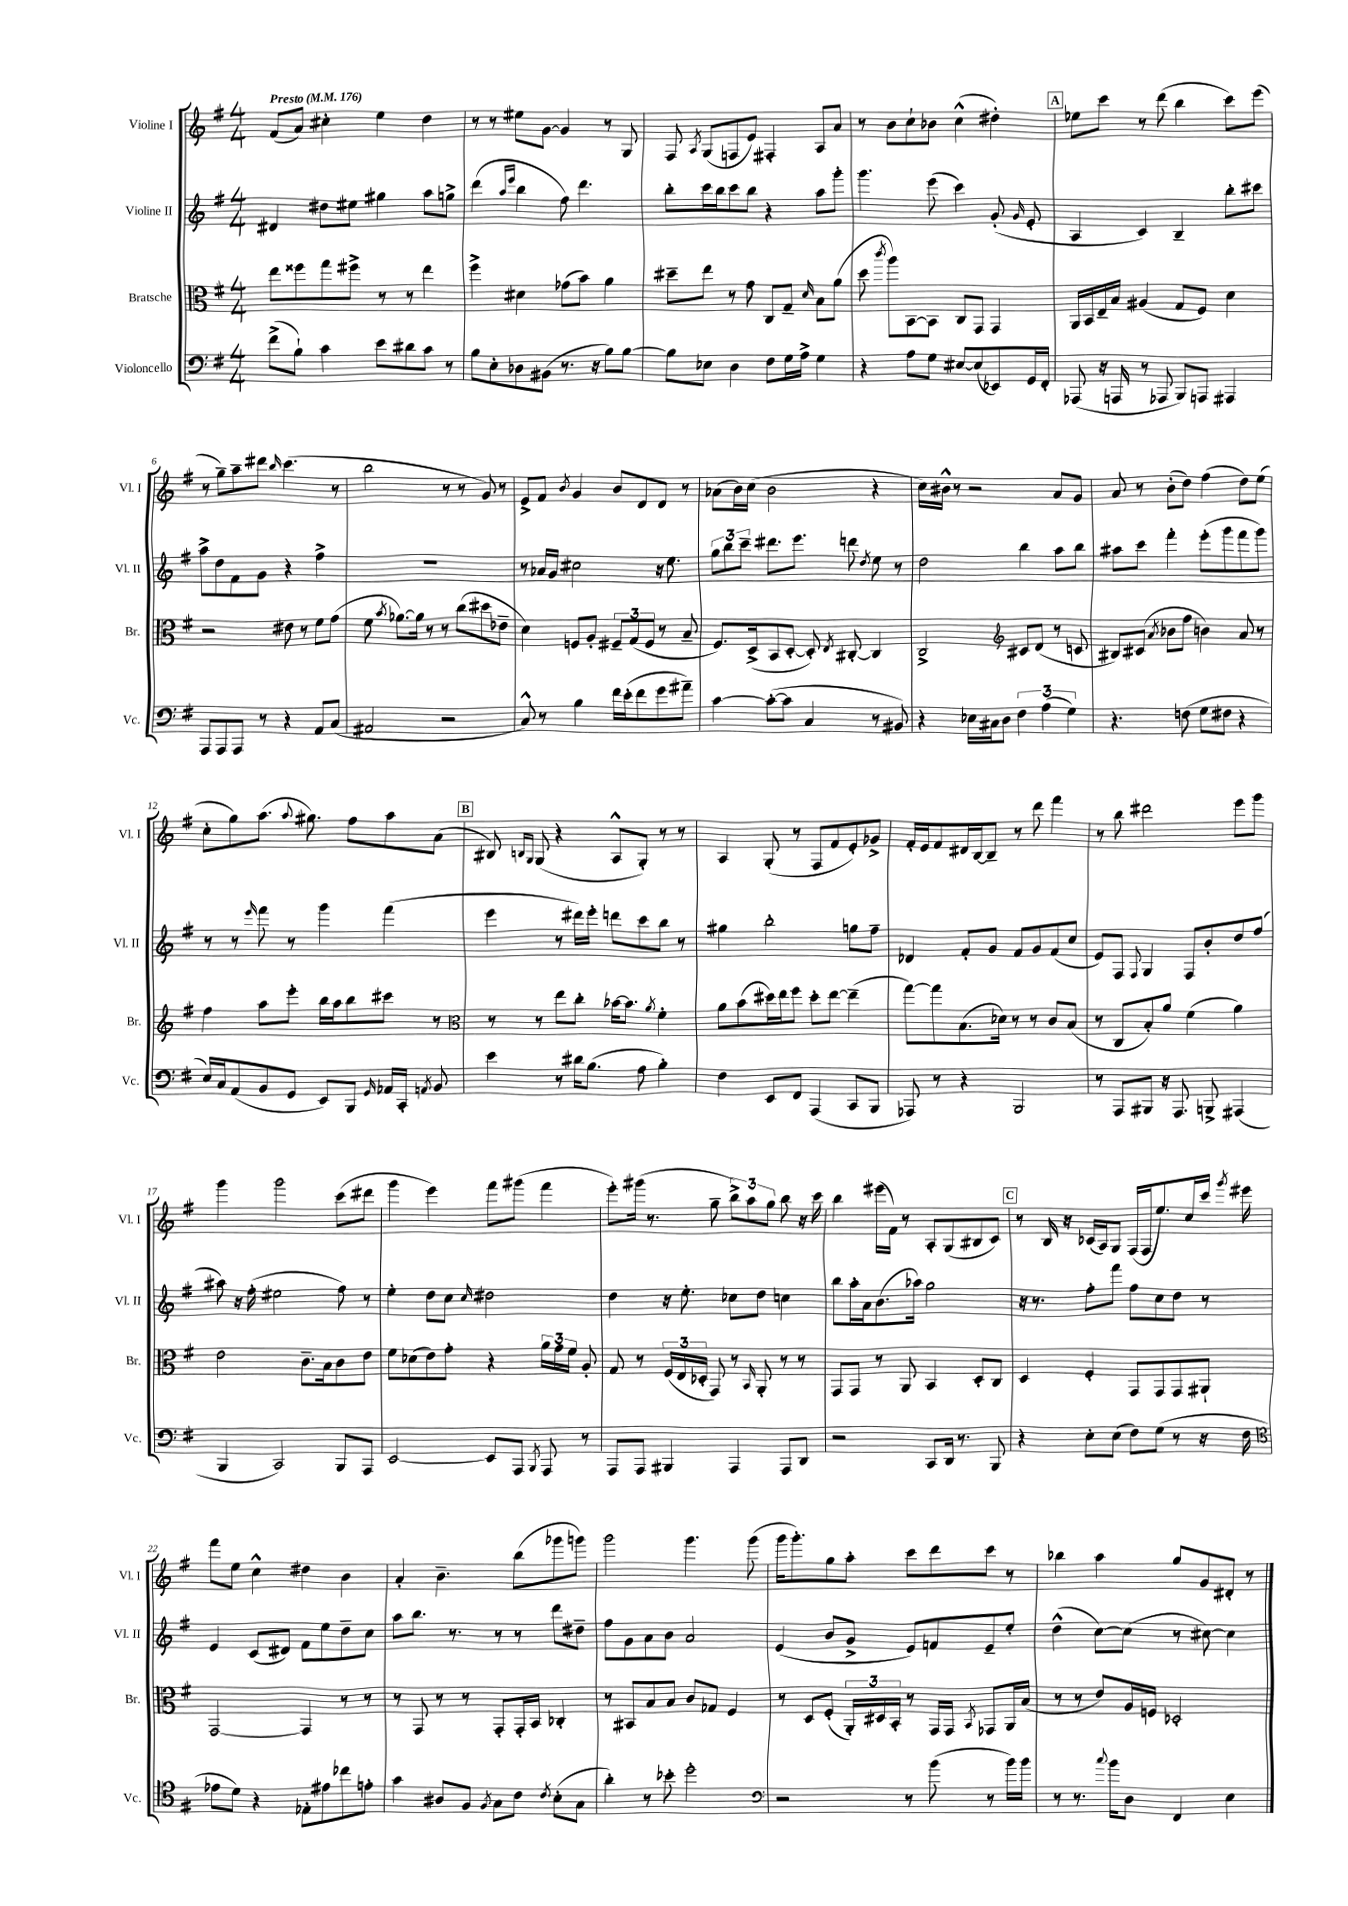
<<
\new StaffGroup <<
\new Staff = "s0" \with { instrumentName = "Violine I" shortInstrumentName = "Vl. I" } {
    \clef treble \key g \major \numericTimeSignature \time 4/4 \tempo "Presto" 4 = 176
    \autoBeamOff fis'8[( a'8]) cis''4-. e''4 d''4 |
    r8 r8 eis''8[ g'8]~ g'4 r8 g8 |
    fis8 \acciaccatura { a8 } g8[( f8 e'8]) fis4-. a8[ a'8] |
    r8 b'8[ c''8-! bes'8] c''4-^( dis''4-.) |
    \mark \markup { \box "A" } ees''8[ c'''8] r8 d'''8( b''4 c'''8[) e'''8]( |
    r8 g''8[--) a''8-- dis'''8] \grace { b''16 } c'''4.( r8 |
    b''2 r8 r8 g'8) r8 |
    e'8[-> fis'8] \acciaccatura { b'8 } g'4 b'8[ d'8 d'8] r8 |
    aes'8[( b'16) c''16]( b'2 r4 |
    c''16[) bis'16]-^ r8 r2 a'8[ g'8] |
    a'8 r8 b'8[-.( d''8]) fis''4( d''8[) e''8]( |
    c''8[-. g''8) a''8.]( \appoggiatura { a''8 } gis''8.) fis''8[ a''8 a'8]( |
    \mark \markup { \box "B" } bis8) \grace { b16[ g16] } g8( r4 a8[-^ g8]-.) r8 r8 |
    a4 g8-.( r8 fis8[ fis'8 e'8-.) ges'8]-> |
    fis'16[-. e'16 fis'8 dis'16 b16~ b8]-- r8 d'''8 fis'''4 |
    r8 b''8 dis'''2 e'''8[ g'''8] |
    g'''4 g'''2 c'''8[( dis'''8] |
    g'''4 e'''4) fis'''8[ gis'''8]( fis'''4 |
    e'''8[-.) gis'''16]( r8. g''8-- \tuplet 3/2 { b''8[->) a''8 g''8] } b''8 r16 c'''16 |
    b''4 eis'''16[( fis'16]) r8 a8[-. g8( bis8 c'8]) |
    \mark \markup { \box "C" } r8 b16 r16 ces'16[( a16) g8] fis16[( fis16 e''8.) c''16 c'''16] \acciaccatura { g'''8 } eis'''16 |
    fis'''8[ e''8] c''4-^ dis''4 b'4 |
    a'4-. b'4.-- b''8[( ges'''8 g'''8]) |
    g'''2 g'''4. g'''8( |
    g'''16[ g'''8.-.) g''8 a''8]-. c'''8[ d'''8 c'''8] r8 |
    bes''4 a''4 g''8[ g'8 dis'8]-. r8 \bar "|." |
}
\new Staff = "s1" \with { instrumentName = "Violine II" shortInstrumentName = "Vl. II" } {
    \clef treble \key g \major \numericTimeSignature \time 4/4
    \autoBeamOff dis'4 dis''8[ eis''8] gis''4 a''8[ g''8]-> |
    d'''4( \grace { a''16[ e'''16] } b''4 fis''8) d'''4. |
    b''8[-. c'''16 b''16 c'''8 b''8] r4 a''8[ g'''8]-. |
    g'''4. e'''8( c'''4) g'8-.( \grace { g'16 } e'8-. |
    \mark \markup { \box "A" } a4 c'4) b4-- b''8[-. cis'''8] |
    a''8[-> d''8 fis'8 g'8] r4 fis''4-> |
    R1 |
    r8 aes'16[ g'16] cis''2 r16 e''8. |
    \tuplet 3/2 { g''8[ b''8 c'''8]-- } dis'''8.[ e'''8.] d'''8 \acciaccatura { d''8 } e''8 r8 |
    d''2 b''4 a''8[ b''8] |
    ais''8[ c'''8] fis'''4-. e'''8[-.( g'''8 fis'''8 g'''8]) |
    r8 r8 \grace { e'''16 } fis'''8 r8 g'''4 fis'''4( |
    \mark \markup { \box "B" } e'''4 r8 dis'''16[) e'''16]-. d'''8[ c'''8 b''8] r8 |
    gis''4 b''2-. g''8[ fis''8]-- |
    des'4 fis'8[-. g'8] fis'8[ g'8 fis'8( c''8] |
    e'8[) fis8] \appoggiatura { fis8 } g4 fis8[ b'8-. d''8 fis''8]( |
    ais''8) r16 fis''16-.( eis''2 fis''8) r8 |
    e''4-. d''8[ c''8] \grace { c''16 } dis''2 |
    d''4 r16 e''8.-. ces''8[ d''8] c''4 |
    b''8[ a''16-. a'16 b'8.( aes''16]) g''2 |
    \mark \markup { \box "C" } r16 r8. fis''8[-. fis'''8] fis''8[ c''8 d''8] r8 |
    e'4 c'8[( dis'8]) fis'8[ e''8 d''8-- c''8] |
    a''8[ b''8.] r8. r8 r8 d'''8[ dis''8]-- |
    fis''8[ g'8 a'8 b'8] a'2 |
    e'4( b'8[ g'8]-> e'8[) f'8 e'8-- e''8]-. |
    d''4-^( c''8[~) c''8]( r8 cis''8~) cis''4 \bar "|." |
}
\new Staff = "s2" \with { instrumentName = "Bratsche" shortInstrumentName = "Br." } {
    \clef alto \key g \major \numericTimeSignature \time 4/4
    \autoBeamOff e''8[ fisis''8 g''8 fis''8]-> r8 r8 e''4 |
    fis''4-> dis'4 ges'8[( b'8]) a'4 |
    dis''8[-- e''8] r8 g'8 c8[ g8]-- \grace { d'16 } b8[ a'8]( |
    d''8 \acciaccatura { c'''8 } a''8[) b,8~ b,8] c8[ g,8] g,4 |
    \mark \markup { \box "A" } a,16[ b,16 e16-- b16] ais4( g8[ fis8]) d'4 |
    r2 eis'8 r8 fis'8[ g'8]( |
    fis'8 \acciaccatura { b'8 } aes'8.[~) aes'16] r8 r8 c''8[( dis''8 ees'8]-- |
    d'4) f8[ a8]-. \tuplet 3/2 { fis8[-- g8( fis8] } r8 b8-- |
    fis8.[) d16->( b,8 d8]~-. d8-.) \acciaccatura { e8 } cis8~-. cis4 |
    c2-> \clef treble cis'8[ d'8]( r8 c'8 |
    bis8[) cis'8]( \acciaccatura { a'8 } bes'8[ fis''8] b'4) a'8 r8 |
    fis''4 a''8[ e'''8]-. b''16[ a''16 b''8 cis'''8] r8 |
    \mark \markup { \box "B" } \clef alto r8 r8 e''8[ c''8]-. bes'16[~ bes'8.] \acciaccatura { a'8 } fis'4-. |
    a'8[ b'8( dis''16) e''16 fis''8] dis''8[-. e''8]~ e''4--( |
    g''8[~) g''8 b8.( des'16]) r8 r8 c'8[ b8]( |
    r8 c8[ b8-.) a'8] fis'4( a'4) |
    e'2 c'8.[-- b16 c'8 e'8] |
    fis'8[ des'8( e'8) g'8]-. r4 \tuplet 3/2 { a'16[ g'16 fis'16] } a8-. |
    g8 r8 \tuplet 3/2 { fis16[( e16 des16]-. } g,8) r8 \grace { b,16 } a,8-. r8 r8 |
    g,8[ g,8] r8 a,8 b,4 d8[-. c8] |
    \mark \markup { \box "C" } d4 fis4-. g,8[ g,8 g,8 ais,8]-! |
    g,2~ g,4 r8 r8 |
    r8 g,8 r8 r8 g,8[-. g,16-. b,16] ces4-. |
    r8 bis,8[ b8 b8] c'8[ ges8] fis4 |
    r8 d8[ fis8]-.( \tuplet 3/2 { a,16[-.) dis16 b,16]-. } r8 g,16[ g,16] \acciaccatura { b,8 } ges,8[ a,16 b16]( |
    r8 r8 e'8[) a16 f16] des2-. \bar "|." |
}
\new Staff = "s3" \with { instrumentName = "Violoncello" shortInstrumentName = "Vc." } {
    \clef bass \key g \major \numericTimeSignature \time 4/4
    \autoBeamOff fis'8[->( b8]-!) c'4 e'8[ dis'8 c'8] r8 |
    b8[ e8-. des8 bis,8]( r8. r16 b8[) b8]~ |
    b8[ ees8] d4 fis8[ g16 a16]-> g4 |
    r4 a8[ g8] eis8[~ eis8( ees,8) g,16 fis,16]-. |
    \mark \markup { \box "A" } aes,,8( r16 a,,16 r8 aes,,8 b,,8[) a,,8] ais,,4 |
    a,,8[ a,,8 a,,8] r8 r4 a,8[ c8]( |
    ais,2 r2 |
    c8-^) r8 b4 fis'16[ e'16-.( fis'8 g'8 ais'8]--) |
    c'4~ c'8[~-.( c'8] c4 r8 bis,8) |
    r4 ees16[ cis16 d8] \tuplet 3/2 { fis4 a4( g4) } |
    r4. f8( g8[ fis8] r4 |
    e16[) c16 a,8( b,8 g,8] e,8[) b,,8] \grace { g,16 } aes,16[ c,16]-. \acciaccatura { a,8 } b,8 |
    \mark \markup { \box "B" } e'4 r8 dis'16[ b8.]( a8 b4-.) |
    fis4 e,8[ fis,8] a,,4( c,8[ b,,8] |
    aes,,8) r8 r4 b,,2 |
    r8 a,,8[ bis,,8] r16 a,,8. b,,8-> ais,,4( |
    b,,4 c,2) b,,8[ a,,8] |
    e,2~ e,8[ a,,8] \acciaccatura { b,,8 } a,,8 r8 |
    a,,8[ a,,8] bis,,4 a,,4 a,,8[ d,8] |
    r2 c,8[ d,16] r8. b,,8 |
    \mark \markup { \box "C" } r4 e8[-. e8]( fis8[) g8]( r8 r16 fis16 |
    \clef tenor ees'8[ d'8]) r4 ees8[-. eis'8 ces''8 e'8]-. |
    g'4 ais8[ fis8] \acciaccatura { fis8 } g8[ c'8] \acciaccatura { c'8 } b8[-.( g8] |
    a'4-.) r8 bes'8-. d''2-. |
    \clef bass r2 r8 b'8( r8 b'16[) b'16] |
    r8 r8. \appoggiatura { c''8 } b'16[ d8] fis,4 e4 \bar "|." |
}
>>
>>
